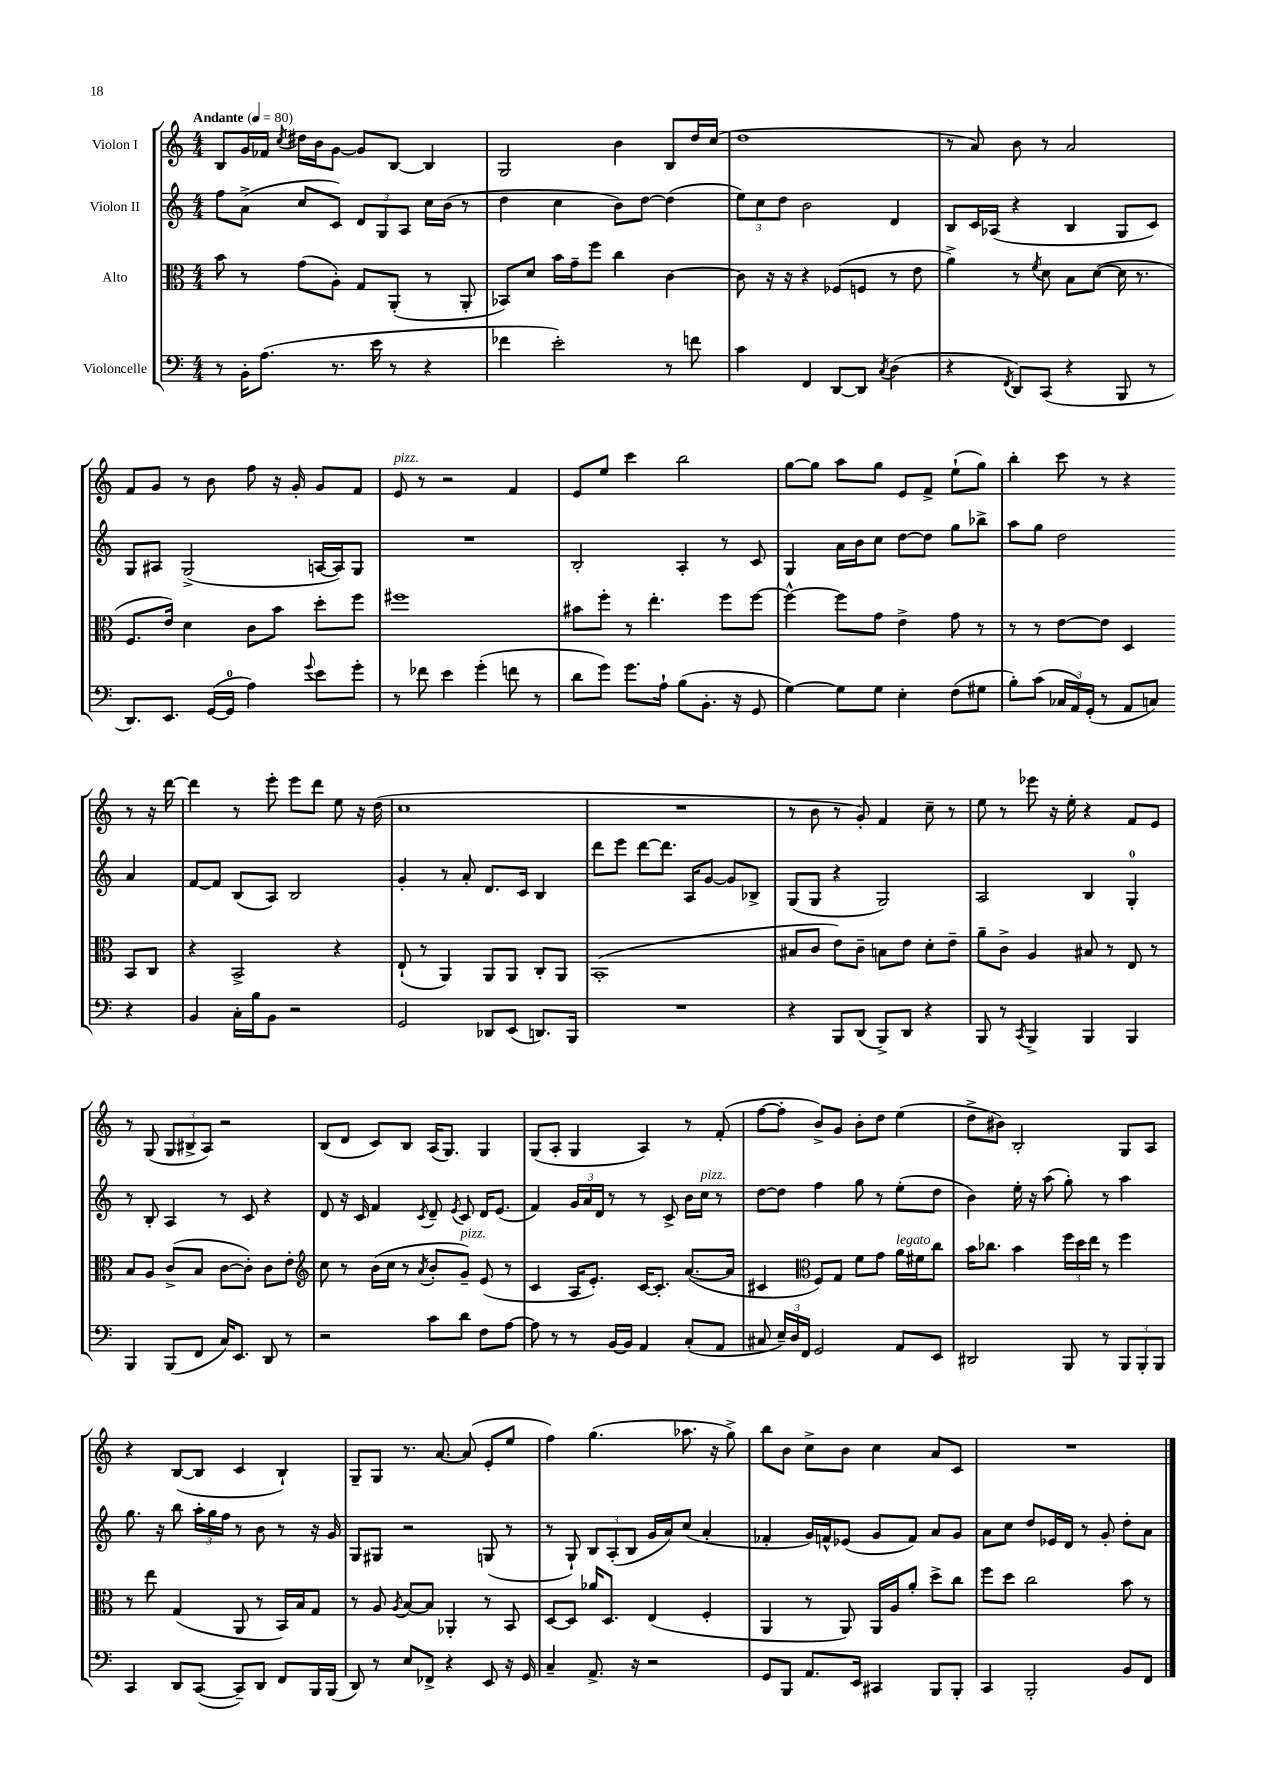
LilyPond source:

<<
\new StaffGroup <<
\new Staff = "s0" \with { instrumentName = "Violon I" } {
    \clef treble \key c \major \numericTimeSignature \time 4/4 \tempo "Andante" 4 = 80
    \autoBeamOff b8[ g'16 fes'16] \acciaccatura { c''8 } dis''16[ b'16 g'8]~ g'8[ b8]~ b4 |
    g2 b'4 b8[ d''16 c''16]( |
    d''1 |
    r8 a'8) b'8 r8 a'2 |
    f'8[ g'8] r8 b'8 f''8 r16 g'16-. g'8[ f'8] |
    e'8^\markup { \italic "pizz." } r8 r2 f'4 |
    e'8[ e''8] c'''4 b''2 |
    g''8[~ g''8] a''8[ g''8] e'8[ f'8]-> e''8[-!( g''8]) |
    b''4-. c'''8 r8 r4 r8 r16 d'''16~ |
    d'''4 r8 e'''8-. e'''8[ d'''8] e''8 r16 d''16( |
    c''1 |
    R1 |
    r8 b'8 r8 g'8-.) f'4 c''8-- r8 |
    e''8 r8 ees'''8 r16 e''16-. r4 f'8[ e'8] |
    r8 g8( \tuplet 3/2 { g8[ bis8-> a8]) } r2 |
    b8[( d'8] c'8[) b8] a16[( g8.]) g4 |
    g8[( a8]-. g4 a4) r8 f'8-.( |
    f''8[~ f''8]-. b'8[->) g'8] b'8[-. d''8] e''4( |
    d''8[-> bis'8]) b2-. g8[ a8] |
    r4 b8[~( b8] c'4 b4-!) |
    g8[-- g8] r8. a'8.~ a'8( e'8[-. e''8] |
    f''4) g''4.( aes''8. r16 g''8->) |
    b''8[ b'8] c''8[-> b'8] c''4 a'8[ c'8] |
    R1 \bar "|." |
}
\new Staff = "s1" \with { instrumentName = "Violon II" } {
    \clef treble \key c \major \numericTimeSignature \time 4/4
    \autoBeamOff f''8[ a'8]->( c''8[ c'8]) \tuplet 3/2 { d'8[ g8 a8] } c''16[ b'16]( r8 |
    d''4 c''4 b'8[) d''8]~ d''4( |
    \tuplet 3/2 { e''8[) c''8 d''8] } b'2 d'4 |
    b8[ c'16 aes16]( r4 b4 g8[ c'8]) |
    g8[ ais8] g2->( a16[~ a16) g8] |
    R1 |
    b2-. a4-. r8 c'8 |
    g4 a'16[ b'16 c''8] d''8[~ d''8] g''8[ bes''8]-> |
    a''8[ g''8] d''2 a'4 |
    f'8[~ f'8] b8[( a8]) b2 |
    g'4-. r8 a'8-. d'8.[ c'16] b4 |
    d'''8[ e'''8] d'''8[~ d'''8.] a16[ g'8]~ g'8[ bes8]-> |
    g8[( g8] r4 g2) |
    a2 b4 g4-0-. |
    r8 b8-. a4 r8 c'8 r4 |
    d'8 r16 c'16 f'4 \acciaccatura { c'8 } d'8-- \acciaccatura { e'8 } c'8 d'16[ e'8.]( |
    f'4) \tuplet 3/2 { g'16[ a'16 d'16] } r8 r8 c'8-> b'16[ c''16]^\markup { \italic "pizz." } r8 |
    d''8[~ d''8] f''4 g''8 r8 e''8[-.( d''8] |
    b'4) e''16-. r16 a''8( g''8-.) r8 a''4 |
    g''8. r16 b''8 \tuplet 3/2 { a''16[-. g''16 f''16] } r8 b'8 r8 r16 g'16 |
    g8[ gis8] r2 g8( r8 |
    r8 g8-!) \tuplet 3/2 { b8[ a8-.( b8] } g'16[ a'16) c''8]( a'4-. |
    fes'4-. g'16[) f'16-^ ees'8]( g'8[ f'8]) a'8[ g'8] |
    a'8[ c''8] d''8[ ees'16 d'16] r8 g'8-. d''8[-. a'8] \bar "|." |
}
\new Staff = "s2" \with { instrumentName = "Alto" } {
    \clef alto \key c \major \numericTimeSignature \time 4/4
    \autoBeamOff b'8 r8 g'8[( a8]-.) g8[ a,8]-.( r8 a,8-. |
    bes,8[) d'8] b'16[ g'16-- f''8] c''4 c'4~ |
    c'8 r16 r16 r4 fes8[( f8] r8 e'8 |
    a'4->) r8 \acciaccatura { f'8 } d'8 b8[ d'8]~( d'16 r8. |
    f8.[ e'16]) d'4 c'8[ b'8] d''8[-. f''8] |
    fis''1 |
    bis'8[ f''8]-. r8 e''4.-. f''8[ f''8]~ |
    f''4~-^ f''8[ g'8] e'4-> g'8 r8 |
    r8 r8 e'8[~ e'8] d4 b,8[ c8] |
    r4 b,2-> r4 |
    e8-!( r8 a,4) a,8[ a,8] c8[-. a,8] |
    b,1-.( |
    bis8[ c'8] e'8[) c'8]-- b8[ e'8] d'8[-. e'8]-- |
    a'8[-- c'8]-> a4 bis8 r8 e8 r8 |
    b8[ a8] c'8[->( b8] c'8[~ c'8]-.) c'8[ e'8]-. |
    \clef treble c''8 r8 b'16[( c''16] r8 \acciaccatura { a'8 } b'8[-. g'8]--^\markup { \italic "pizz." }) e'8( r8 |
    c'4 a16[ e'8.]-.) c'16[~ c'8.]-. a'8.[~( a'16] |
    cis'4 \clef alto f8[) g8] f'8[ g'8] a'16[^\markup { \italic "legato" } fis'16 c''8] |
    b'16[ ces''8.] b'4 \tuplet 3/2 { f''16[ d''16 e''16] } r8 f''4 |
    r8 e''8 g4( a,8 r8 b,16[) b16 g8] |
    r8 a8 \acciaccatura { a8 } b8[~ b8] aes,4-. r8 b,8 |
    d8[~ d8] aes'16[ d8.] e4( f4-. |
    a,4 r8 a,8) a,16[ a16 a'8]-. d''8[-> c''8] |
    f''8[ d''8] c''2 b'8 r8 \bar "|." |
}
\new Staff = "s3" \with { instrumentName = "Violoncelle" } {
    \clef bass \key c \major \numericTimeSignature \time 4/4
    \autoBeamOff r8 b,16[-. a8.]( r8. e'16 r8 r4 |
    fes'4 e'2-.) r8 f'8 |
    c'4 f,4 d,8[~ d,8] \acciaccatura { c8 } d4( |
    r4 \acciaccatura { f,8 } d,8[) c,8]( r4 b,,8 r8 |
    d,8.[) e,8.] g,16[~( g,16]-0 a4) \appoggiatura { g'8 } e'8[ g'8]-. |
    r8 fes'8 e'4 g'4-.( f'8 r8 |
    d'8[ g'8]) g'8.[ a16]-! b8[( b,8.]-. r16 g,8 |
    g4~) g8[ g8] e4-. f8[( gis8] |
    b8[-.) c'8]( \tuplet 3/2 { ces16[ a,16) g,16]-.( } r8 a,8[ c8]) r4 |
    b,4 c16[-. b16 b,8] r2 |
    g,2 des,8[ e,8]( d,8.[) b,,16] |
    R1 |
    r4 b,,8[ d,8]( b,,8[->) d,8] r4 |
    b,,8 r8 \acciaccatura { c,8 } b,,4-> b,,4 b,,4 |
    b,,4 b,,8[( f,8] c16[) e,8.] d,8 r8 |
    r2 c'8[ d'8] f8[ a8]~ |
    a8 r8 r8 b,16[~ b,16] a,4 c8[-.( a,8] |
    cis8 \tuplet 3/2 { e16[--) d16 f,16] } g,2 a,8[ e,8] |
    dis,2 b,,8 r8 \tuplet 3/2 { b,,8[ b,,8-. b,,8] } |
    c,4 d,8[ c,8]~( c,8[--) d,8] f,8[ b,,16 b,,16]( |
    d,8) r8 e8[ fes,8]-> r4 e,8 r16 g,16 |
    c4-- a,8.-> r16 r2 |
    g,8[ b,,8] a,8.[ e,16] cis,4 b,,8[ b,,8]-. |
    c,4 b,,2-. b,8[ f,8] \bar "|." |
}
>>
>>
\layout { \context { \Score \remove "Bar_number_engraver" } }
